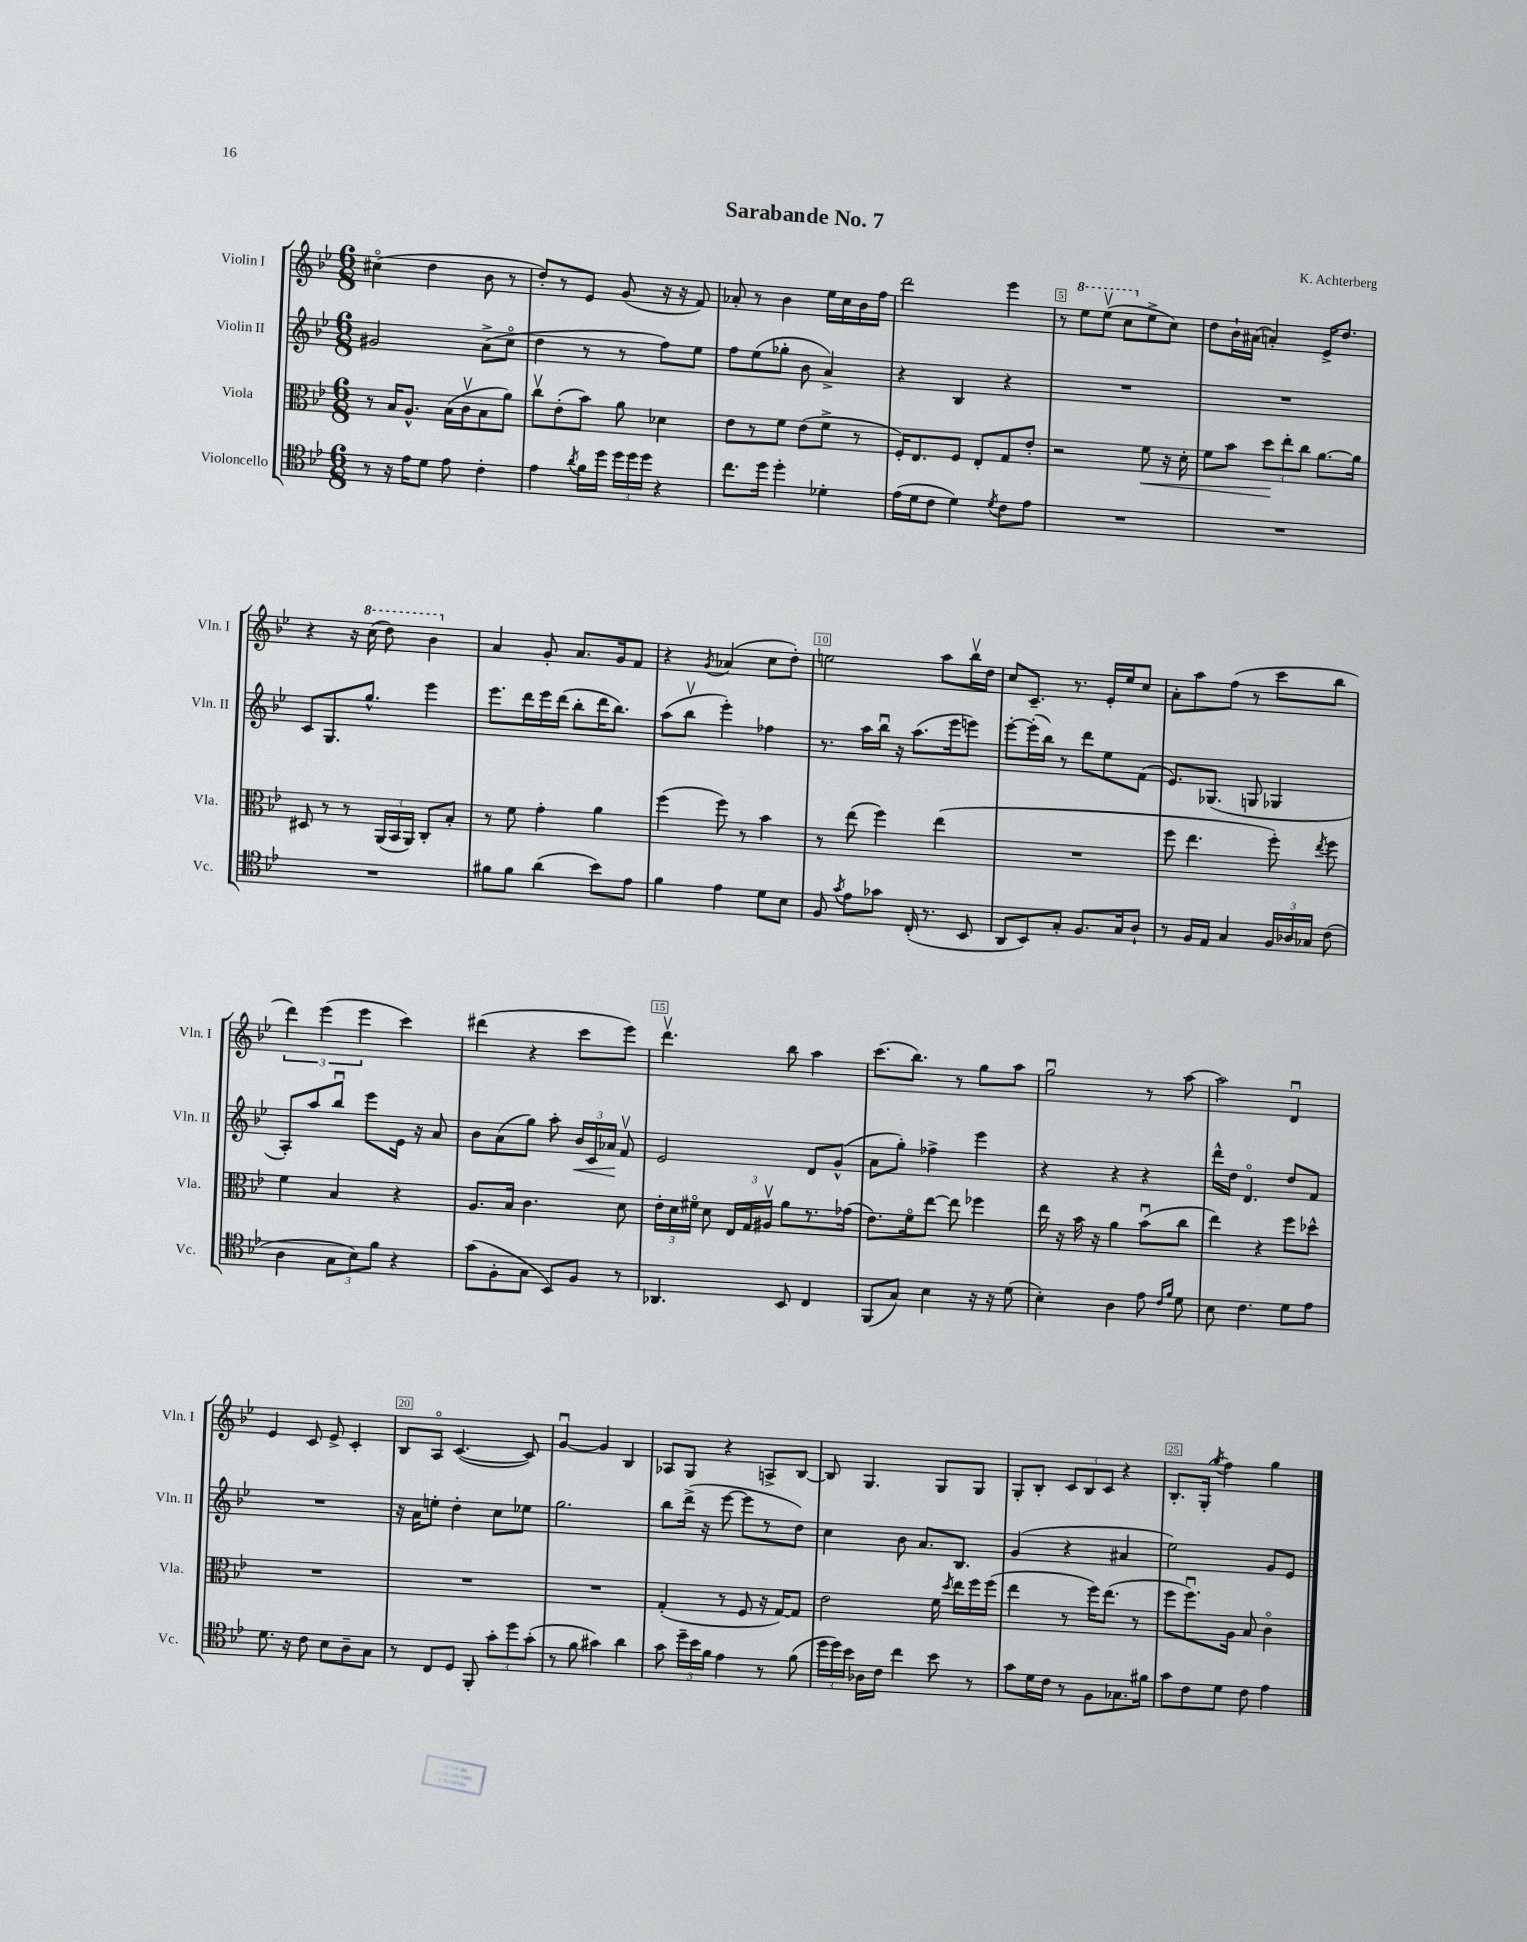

**kern	**kern	**kern	**kern
*staff4	*staff3	*staff2	*staff1
*clefC4	*clefC3	*clefG2	*clefG2
*k[b-e-]	*k[b-e-]	*k[b-e-]	*k[b-e-]
*M6/8	*M6/8	*M6/8	*M6/8
8r	8r	2g#/	(4cc#o\
16r	16B-/LK	.	.
16e-\LK	8.A^^/J	.	.
8d\J	.	.	4dd\
8e-\	(16B-\LL	.	.
.	16cv\J	.	.
4c'\	8B-\	(8a^\L	8b-\
.	8a\J)	8cco\J	8r
=	=	=	=
4e-\	8ccv\L	4dd\	8dd'/L)
.	(8e-'\	.	8r
8qa/	.	.	.
16f\LL	8b-\J)	8r	8e-/J
16dd\JJ	.	.	.
24dd\LL	8a\	8r	(8g/
24dd\	.	.	.
24dd\JJ	.	.	.
4r	4d-\	8ff\L)	16r
.	.	.	16r
.	.	8ee-\J	8f/)
=	=	=	=
8.cc\L	8e-\L	8ff\L	8a-'/
.	8r	(8ee-\	8r
16dd\Jk	.	.	.
4dd'\	8f\J	8gg-'\J	4b-\
.	(8e-\L	8b-\	.
4d-'\	8f^\J	4a^/)	16ee-\LL
.	.	.	16cc\
.	8r	.	16b-\
.	.	.	16ff\JJ
=	=	=	=
(16e-\LL	16F'/LK)	4r	2ddd\
16d\J	8.E-/	.	.
8c\J	.	.	.
4d\)	8F/J	4B-/	.
.	8E-'/L	.	.
8qd/	.	.	.
8c\L	8G/	4r	4eee-\
8e-\J	8e-'/J	.	.
=	=	=	=
2.r	2r	2.r	8r
.	.	.	8eee-\L
.	.	.	(8eee-v\J
.	.	.	8ccc\L
.	8f\	.	8ee-^\
.	16r	.	8cc\J)
.	16d'\	.	.
=	=	=	=
2.r	8f\L	2.r	8dd\L
.	8b-\J	.	16b-`\L
.	.	.	(16a#\JJ
.	12dd\L	.	4a'/)
.	12ee-'\	.	.
.	12cc\J	.	.
.	[8.a\L	.	16e-^/LK
.	.	.	8.dd/J
.	16a\]Jk	.	.
=	=	=	=
2.r	8D#/	8c/L	4r
.	8r	8.G/	.
.	8r	.	16r
.	.	8.gg^^/J	(16ccc\
.	(24AA/LL	.	8ddd\)
.	24BB-/	.	.
.	24AA/JJ)	.	.
.	8C'/L	4eee-\	4bb-\
.	8B-'/J	.	.
=	=	=	=
8f#\L	8r	8.eee-\L	4a/
8f#\J	8f\	.	.
.	.	16ddd\L	.
(4a\	4g'\	16eee-\	8g'/
.	.	(16ddd\JJ	.
.	.	8bb-'\L	8.a/L
8b-\L)	4a\	16ddd\K	.
.	.	8.bb-\J)	16g/k
8e-\J	.	.	8f/J
=	=	=	=
4f\	(4ff\	(8aa\L	4r
.	.	8bb-v\J	.
.	.	.	8qg/
4e-\	8ff\)	4eee-'\)	(4a-/
.	8r	.	.
8d\L	4b-\	4ff-\	8cc\L
8B-\J	.	.	8dd'\J)
=	=	=	=
8F/	8r	8.r	2ee\
8qg/	.	.	.
8e-\L	(8ee-\	.	.
.	.	16aa\LL	.
8g-\J	4ff\)	16bb-u\JJ	.
.	.	16r	.
(16C'/	.	(8.aa\L	.
8.r	.	.	.
.	(4ee-\	.	8aa\L
.	.	16eee-\k	.
8BB-/	.	8eee\J)	16bb-v\L
.	.	.	16dd\JJ
=	=	=	=
8AA/L	2.r	[8eee-'\L	8cc/L
8BB-/)	.	(16eee-'\]L	8.c~/J
.	.	16bb-\JJ)	.
8G'/J	.	8r	.
.	.	.	8.r
8.F/L	.	8ddd\L	.
.	.	8ee-\	16e-'/LL
16G/k	.	.	16ee-/J
8A`/J	.	(8f\J	8cc/J
=	=	=	=
8r	8ff\	8.e-/L)	8a'\L
16F/LL	4.ee-\	.	8aa\
16E-/JJ	.	(8.G-/J	.
4G/	.	.	(8ff\J
.	.	8G/	8r
24F/LL	8ff'\)	4G-/	8ccc\L
24A-/	.	.	.
24G-/JJ	.	.	.
.	8qee-/	.	.
(8c\	8ff\	.	8bb-\J
=	=	=	=
4A\	4f\	8A'/L)	6ddd\)
.	.	8aa/	.
.	.	.	(6eee-\
12G\L	4B-/	8bb-u/J	.
12B-\)	.	.	6eee-\
.	.	8eee-\L	.
12f\J	.	.	.
4r	4r	16e-\Jk	4ccc\)
.	.	16r	.
.	.	8a/	.
=	=	=	=
(8g\L	8.A/L	8b-\L	(4ddd#\
8F'\	.	(8a\	.
.	16B-/Jk	.	.
8G\J	4.c\	8gg\J)	4r
8BB-/L)	.	8aa'\	.
8F/J	.	24b-/LL	8ccc\L
.	.	24c/	.
.	.	24a-/JJ	.
8r	8d\	8fv/	8eee-\J)
=	=	=	=
4.AA-/	24e-'\LL	2e-/	4.dddv\
.	24d\	.	.
.	24f#o\JJ	.	.
.	8d\	.	.
.	24E-/LL	.	.
.	24G/	.	.
.	24A#v/JJ	.	.
8BB-/	8a\L	.	8bb-\
4C/	8.r	8d/L	4aa\
.	.	(8g^^/J	.
.	(16g-\Jk	.	.
=	=	=	=
(8FF/L	8.e-\L)	8a\L	(8.ccc\L
8G/J)	.	8gg'\J)	.
.	16fo\k	.	8.bb-\J)
4B-\	[8ee-\J	4ff-^\	.
.	8ee-\]	.	8r
16r	4ff-\	4eee-\	8gg\L
16r	.	.	.
(8d\	.	.	8aa\J
=	=	=	=
4B-'\)	16ee-\	4r	2ggu\
.	16r	.	.
.	16b-\	.	.
.	16r	.	.
4A\	4a\	4r	.
8e-\	(8b-u\L	4r	8r
16qqc/LL	.	.	.
16qqf/JJ	.	.	.
8d\	8cc\J	.	[8aa\
=	=	=	=
8B-\	4ee-\)	16ddd^^\LL	2aa\]
.	.	16dd\JJ	.
4.c\	.	4.do/	.
.	4r	.	.
8d\L	8ff\L	8dd/L	4du/
8e-\J	8dd-^^\J	8f/J	.
=	=	=	=
8.d\	2.r	2.r	4e-/
16r	.	.	.
8c\	.	.	8c/
8B-\L	.	.	8e-^/
8A~\	.	.	4c'/
8G\J	.	.	.
=	=	=	=
8r	2.r	16r	8B-/L
.	.	16a\LK	.
8C/L	.	8ee'\J	8Ao/J
8D/J	.	4dd'\	([4.c/
8FF'/	.	.	.
12g'\L	.	8cc\L	.
12dd\	.	.	.
.	.	8ee-\J	8c/])
(12g'\J	.	.	.
=	=	=	=
8r	2.r	2.gg\	[4gu/
8f\	.	.	.
4g#\)	.	.	4g/]
4a\	.	.	4B-/
=	=	=	=
8g\	(4G'/	8bb-\L	8A-/L
24dd~\LL	.	(16ddd^\Jk	8G/J
24b-\	.	.	.
.	.	16r	.
24f\JJ	.	.	.
4e-\	8r	[8eee-\	4r
.	8F/	8eee-\]L	.
8r	16r	8r	8A^/L
.	[16G/LK)	.	.
(8f\	8G/]J	8dd\J)	[8B-/J
=	=	=	=
24dd\LL	2e-\	4cc\	8B-/]
24dd\)	.	.	.
24b-\JJ	.	.	.
16A-\LL	.	.	4.G/
16c\JJ	.	.	.
4cc\	.	8b-\	.
.	.	8.a/L	.
8b-\	16f\	.	8G/L
.	8qdd/	.	.
.	16ee-\LL	8.B-/J	.
8r	16ff\	.	8G/J
.	(16ff\JJ	.	.
=	=	=	=
8g\L	4ee-\	(4g/	8G'/L
16d\L	.	.	8B-'/J
16c\JJ	.	.	.
8r	8r	4r	12c/L
.	.	.	12B-/
8F\L	16ff\LK)	.	.
.	.	.	12c/J
.	(8.ee-\J	.	.
8.G-\	.	4a#/	4r
.	8r	.	.
16f#\Jk	.	.	.
=	=	=	=
8g\L	8ff\L	2ee-\)	8.B-'/L
8c\	8.ffu\)	.	.
.	.	.	(16G'/Jk
.	.	.	8qgg/
8d\J	.	.	4ff\)
.	16A\Jk	.	.
8c\	8B-/	.	.
4e-\	4co\	8g/L	4gg\
.	.	8e-/J	.
==	==	==	==
*-	*-	*-	*-
